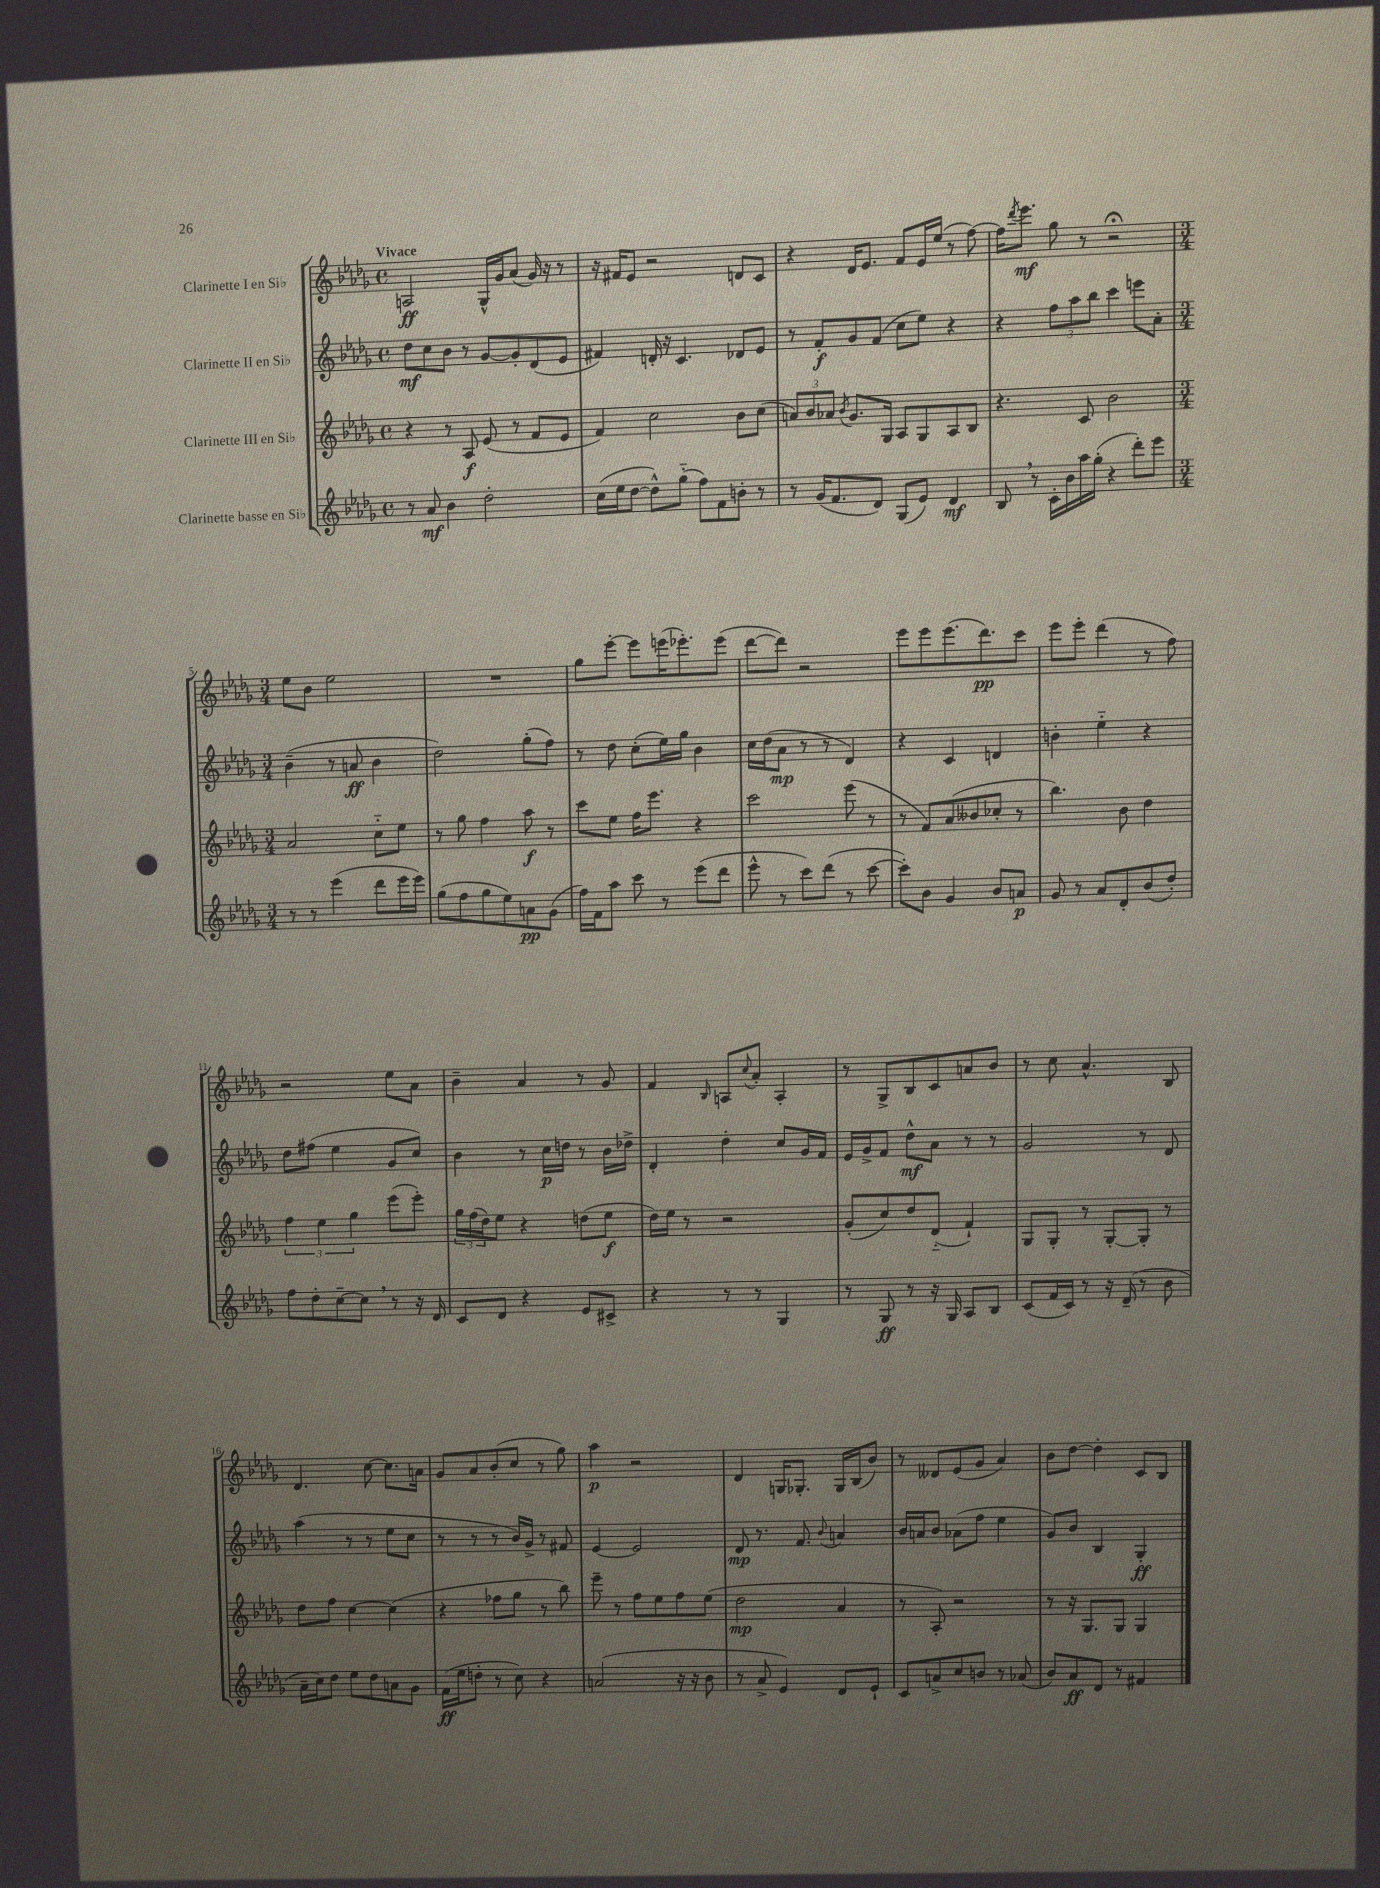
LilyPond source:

<<
\new StaffGroup <<
\new Staff = "s0" \with { instrumentName = "Clarinette I en Sib" } {
    \clef treble \key des \major \defaultTimeSignature \time 4/4 \tempo "Vivace"
    a2\ff ges16-^ ges'16 aes'8( ges'16) r16 r8 |
    r16 fis'16 ees'8 r2 d'8 c'8 |
    r4 des'16 ees'8. f'8 ees'16 ees''16( r8 f''8~) |
    f''16 \acciaccatura { des'''8 } ees'''8.\mf ges''8 r8 r2\fermata |
    \numericTimeSignature \time 3/4 ees''8 bes'8 ees''2 |
    R2. |
    ges''8 ees'''8~-. ees'''8 e'''16( ees'''8.-.) ees'''8( |
    des'''8~ des'''8) r2 |
    ees'''8 ees'''8 ees'''8.( des'''8.\pp) c'''8 |
    ees'''8 ees'''8-. des'''4( r8 f''8) |
    r2 ees''8 aes'8 |
    bes'4-- aes'4 r8 ges'8 |
    f'4 \grace { bes16 } a8 \appoggiatura { c''8 } aes'8-. a4-. |
    r8 ges8-> bes8 c'8 a'8 bes'8 |
    r8 c''8 aes'4.-^ bes8 |
    des'4. c''8~ c''8. a'16 |
    ges'8 aes'8 bes'8-.( c''8 r8 ges''8) |
    aes''4\p r2 |
    des'4 g16 ges8.-. ges16 bes16( bes'8) |
    r8 deses'8 ees'8( ges'8 aes'4) |
    bes'8 des''8~ des''4-. c'8 bes8 \bar "|." |
}
\new Staff = "s1" \with { instrumentName = "Clarinette II en Sib" } {
    \clef treble \key des \major \defaultTimeSignature \time 4/4
    des''8\mf c''8 bes'8 r8 ges'8~ ges'8-. des'8( ees'8 |
    fis'4) d'16-. r16 c'4. des'8 ees'8 |
    r8 f'8-.\f ges'8 f'8( c''8 ees''8) r4 |
    r4 \tuplet 3/2 { f''8 aes''8 bes''8 } c'''4 e'''8 aes'8-. |
    \numericTimeSignature \time 3/4 bes'4--( r8 a'8\ff bes'4 |
    des''2) ges''8-.( f''8) |
    r8 des''8 c''8-.( ees''16) ges''16 bes'4 |
    c''16 des''16( aes'8\mp r8 r8 des'4) |
    r4 c'4 d'4 |
    b'4-. ees''4-_ r4 |
    des''8 fis''8( ees''4 ges'8 c''8) |
    bes'4 r8 c''16\p d''16 r8 bes'16 des''16-> |
    des'4-. des''4-. c''8 ges'16 f'16 |
    ees'16 ges'16-> f'8 des''8-^\mf aes'8 r8 r8 |
    ges'2 r8 des'8 |
    aes''4( r8 r8 ees''8 c''8 |
    r8 r8 r8 bes'16) ges'16-> r8 fis'8 |
    ees'4~ ees'2 |
    des'8\mp r8. f'8. \appoggiatura { bes'8 } a'4 |
    bes'16 a'16 bes'8 aes'8( f''8 ees''4 |
    ges'8) bes'8 bes4 ges4-.\ff \bar "|." |
}
\new Staff = "s2" \with { instrumentName = "Clarinette III en Sib" } {
    \clef treble \key des \major \defaultTimeSignature \time 4/4
    r4 r8 aes8\f ees'8( r8 f'8 ees'8 |
    f'4) c''2 bes'8 c''8( |
    \tuplet 3/2 { a'8) bes'8 aes'8 } \acciaccatura { bes'8 } ges'8. ges16 aes8 ges8 aes8 bes8 |
    r4. c'8 bes'2 |
    \numericTimeSignature \time 3/4 aes'2 c''8-_ ees''8 |
    r8 ges''8 f''4 aes''8\f r8 |
    c'''8 ees''8 f''16 ees'''8. r4 |
    c'''2 ees'''8( r8 |
    r8 f'8) aes'8( beses'8 ces''8-. r8 |
    bes''4.) bes'8 des''4 |
    \tuplet 3/2 { f''4 ees''4 ges''4 } ees'''8( ees'''8-.) |
    \tuplet 3/2 { ges''16 f''16( des''16) } ees''8 r4 d''8( ees''8\f |
    des''16) ees''16 r8 r2 |
    ges'8-.( c''8) des''8 des'8-_( f'4-!) |
    ges8 ges8-. r8 ges8~-. ges8-. r8 |
    des''8 f''8 c''4~ c''4( |
    r4 fes''8 ges''8 r8 bes''8) |
    ees'''8-- r8 f''8 ees''8 f''8 ees''8( |
    des''2\mp aes'4 |
    r8 aes8-.) r2 |
    r8 r16 ges8. ges8 ges4 \bar "|." |
}
\new Staff = "s3" \with { instrumentName = "Clarinette basse en Sib" } {
    \clef treble \key des \major \defaultTimeSignature \time 4/4
    r8 aes'8\mf bes'4 des''2-. |
    c''16( ees''16 des''8~ des''8-^) ges''8-_( f''8) f'8 b'8-. r8 |
    r8 ges'16( f'8. des'8) ges8( ees'8) des'4\mf |
    bes8 \breathe r8 c'16-. bes'16 aes''16 ges''16-.( r4 des'''8-.) ees'''8 |
    \numericTimeSignature \time 3/4 r8 r8 ees'''4( des'''8 ees'''16 ees'''16) |
    ges''8( f''8 ges''8 ees''8) a'8\pp ges'8( |
    f''16) f'16 aes''8 c'''8 r8 ees'''8( des'''8 |
    ees'''8-^ r8 c'''8) des'''8( r8 c'''8~ |
    c'''8-.) bes'8 ges'4 bes'8 a'8\p |
    ges'8 r8 aes'8 des'8-. bes'8( des''8-.) |
    f''8 des''8-. c''8~-- c''8 \breathe r8 r16 des'16 |
    c'8 des'8 r4 ees'8 cis'8-> |
    r4 r8 r8 ges4 |
    r8 ges8\ff r8 r16 ges16 aes8 bes8 |
    c'8( f'16 c'16) r8 r16 des'16--( r8 bes'8 |
    aes'16-- c''16) des''8 ees''8 des''8 a'8 ges'8 |
    f'16\ff( ees''16 d''8-. r8 c''8) r4 |
    a'2( r16 r16 bes'8 |
    r8 aes'8-> ees'4) des'8 ees'8-! |
    c'8 a'8-> c''8 b'8 r8 aes'8( |
    bes'8) aes'8\ff des'8 r8 fis'4 \bar "|." |
}
>>
>>
